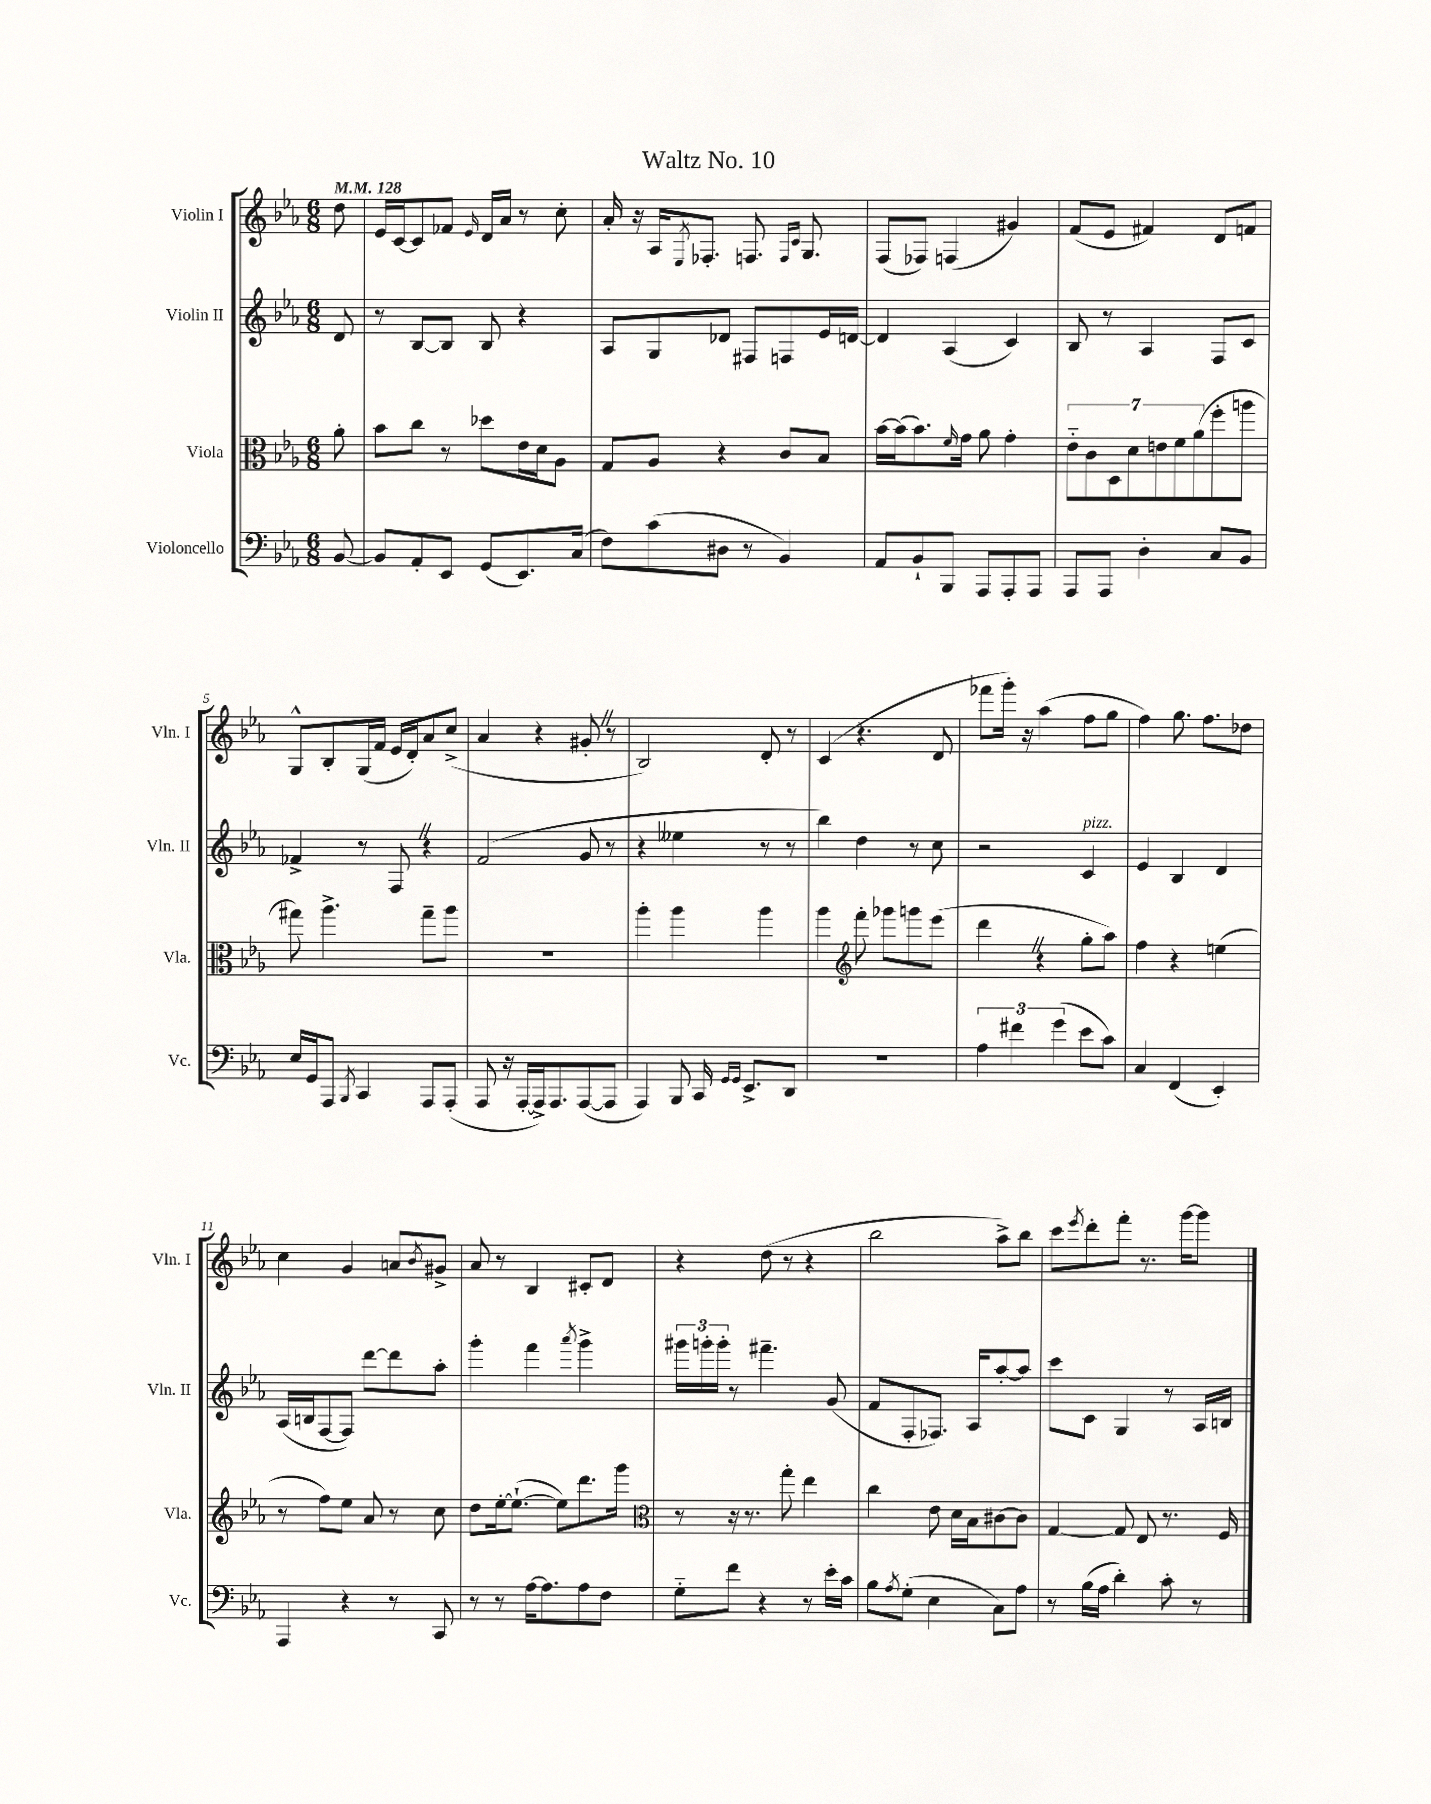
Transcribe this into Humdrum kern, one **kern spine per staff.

**kern	**kern	**kern	**kern
*part4	*part3	*part2	*part1
*staff4	*staff3	*staff2	*staff1
*I"Violoncello	*I"Viola	*I"Violin II	*I"Violin I
*I'Vc.	*I'Vla.	*I'Vln. II	*I'Vln. I
*clefF4	*clefC3	*clefG2	*clefG2
*k[b-e-a-]	*k[b-e-a-]	*k[b-e-a-]	*k[b-e-a-]
*M6/8	*M6/8	*M6/8	*M6/8
*MM128	*MM128	*MM128	*MM128
=	=	=	=
[8BB-/	8a-'\	8d/	8dd\
=1	=1	=1	=1
8BB-/L]	8b-\L	8r	16e-/LL
.	.	.	[16c/J
8AA-'/	8cc\J	[8B-/L	8c/]
8EE-/J	8r	8B-/J]	8f-X/J
.	.	.	16qqe-/
(8GG/L	8dd-X\L	8B-/	16d/LL
.	.	.	16a-/JJ
8.EE-/)	16e-\L	4r	8r
.	16d\J	.	.
.	8A-\J	.	8cc'\
(16C/Jk	.	.	.
=2	=2	=2	=2
8F\L)	8G/L	8A-/L	16a-'/
.	.	.	16r
(8c\	8A-/J	8G/	16A-/KL
.	.	.	8qE-/
.	.	.	8.F-X'/J
8D#X\J	4r	8d-X/J	.
8r	.	8F#X/L	8.Fn/
4BB-/)	8c/L	8Fn/	.
.	.	.	16qqF/LL
.	.	.	16qqc/JJ
.	.	.	8.G/
.	8B-/J	16e-/L	.
.	.	[16dn/JJ	.
=3	=3	=3	=3
8AA-/L	[16b-\LL	4d/]	(8F/L
.	(16b-\J]	.	.
8BB-`/	8.b-\)	.	8F-X/J)
8BBB-/J	.	(4A-/	(4Fn/
.	16qqf/	.	.
.	16g\Jk	.	.
8AAA-/L	8a-\	.	.
8AAA-'/	4g'\	4c/)	4g#X/)
8AAA-/J	.	.	.
=4	=4	=4	=4
8AAA-/L	14e-\L	8B-/	(8f/L
.	14c\	.	.
8AAA-/J	.	8r	8e-/J
.	14D\	.	.
.	14d\	.	.
4D'\	.	4A-/	4f#X/)
.	14en\	.	.
.	14f\	.	.
.	(14a-\	.	.
8C/L	8ff'\	8F/L	8d/L
8BB-/J	8aan\J	8c/J	8fn/J
!!LO:LB:g=z
=5	=5	=5	=5
16E-/LL	8gg#X\)	4f-X^/	8G^^/L
16GG/J	.	.	.
8AAA-/J	4.aa-^\	.	8B-'/
8qBBB-/	.	.	.
4CC/	.	8r	(16G/L
.	.	.	16f/JJ
.	.	8FZ/	16e-/LL
.	.	.	16d'/J)
8AAA-/L	8gg#~\L	4r	8a-/
(8AAA-'/J	8aa-\J	.	(8cc^/J
=6	=6	=6	=6
8AAA-/	2.r	(2f/	4a-/
16r	.	.	.
[16AAA-'/LL	.	.	.
16AAA-^/J])	.	.	4r
8.AAA-/	.	.	.
([8AAA-/	.	8g/	8g#X'Z/
8AAA-/J]	.	8r	8r
=7	=7	=7	=7
4AAA-/)	4aa-'\	4r	2B-/)
8BBB-/	4aa-\	4ee--X\	.
16CC/	.	.	.
16qqGG/LL	.	.	.
16qqGG/JJ	.	.	.
8.EE-^/L	.	.	.
.	4aa-\	8r	8d'/
8DD/J	.	8r	8r
=8	=8	=8	=8
2.r	4aa-\	4bb-\)	(4c/
*	*clefG2	*	*
.	8fff'\	4dd\	4.r
.	8ggg-X\L	.	.
.	8gggn\	8r	.
.	(8eee-\J	8cc\	8d/
=9	=9	=9	=9
6A-\	4dddZ\	2r	8fff-X\L
.	.	.	16ggg'\Jk)
6f#X\	.	.	.
.	.	.	16r
.	4r	.	(4aa-\
(6g\	.	.	.
!	!	!LO:TX:a:i:t=pizz.	!
8e-\L	8gg'\L	4c/	8ff\L
8c\J)	8aa-\J)	.	8gg\J
=10	=10	=10	=10
4C/	4ff\	4e-/	4ff\)
(4FF/	4r	4B-/	8.gg\
.	.	.	8.ff\L
4EE-'/)	(4een\	4d/	.
.	.	.	8dd-X\J
!!LO:LB:g=z
=11	=11	=11	=11
4AAA-/	8r	(16A-/LL	4cc\
.	.	16Bn/J	.
.	8ff\L)	[8F/	.
4r	8ee-\J	8F/J])	4g/
.	8a-/	[8ddd\L	.
8r	8r	8ddd\]	8an/L
.	.	.	8qb-/
8CC/	8cc\	8aa-'\J	8g#X^/J
=12	=12	=12	=12
8r	8dd\L	4ggg'\	8a-/
8r	[16ee-'\k	.	8r
.	(8.ee-`\J_	.	.
[16A-\KL	.	4fff\	4B-/
8.A-\]	.	.	.
.	8ee-\L])	.	.
.	.	8qaaa-/	.
8A-\	8.ddd\	4ggg^\	8c#X'/L
8F\J	.	.	8d/J
.	16ggg\Jk	.	.
=13	=13	=13	=13
*	*clefC3	*	*
8G\L	8r	24ggg#X\LL	4r
.	.	24gggn'\	.
.	.	24ggg'\JJ	.
8f\J	16r	8r	.
.	8.r	.	.
4r	.	4.fff#X~\	(8dd\
.	8gg'\	.	8r
8r	4ee-\	.	4r
16e-'\LL	.	(8g/	.
16c\JJ	.	.	.
=14	=14	=14	=14
8B-\L	4cc\	8f/L	2bb-\
8qA-/	.	.	.
(8G'\J	.	8F'/	.
4E-\	8e-\	8.F-X/J)	.
.	16d\LL	.	.
.	16B-\J	16A-/KL	.
8C\L)	[8c#X\	[8aa-'/	8aa-^\L)
8A-\J	8c#\J]	8aa-/J]	8bb-\J
=15	=15	=15	=15
8r	[4G/	8ccc\L	8ccc\L
.	.	.	8qeee-/
(16B-\LL	.	8c\J	8ddd'\
16A-\JJ	.	.	.
4d'\)	8G/]	4G/	8fff'\J
.	8E-/	.	8.r
8c'\	8.r	8r	.
.	.	.	[16ggg\KL
8r	.	16A-/LL	8ggg\J]
.	16F/	16Bn/JJ	.
==	==	==	==
*-	*-	*-	*-
